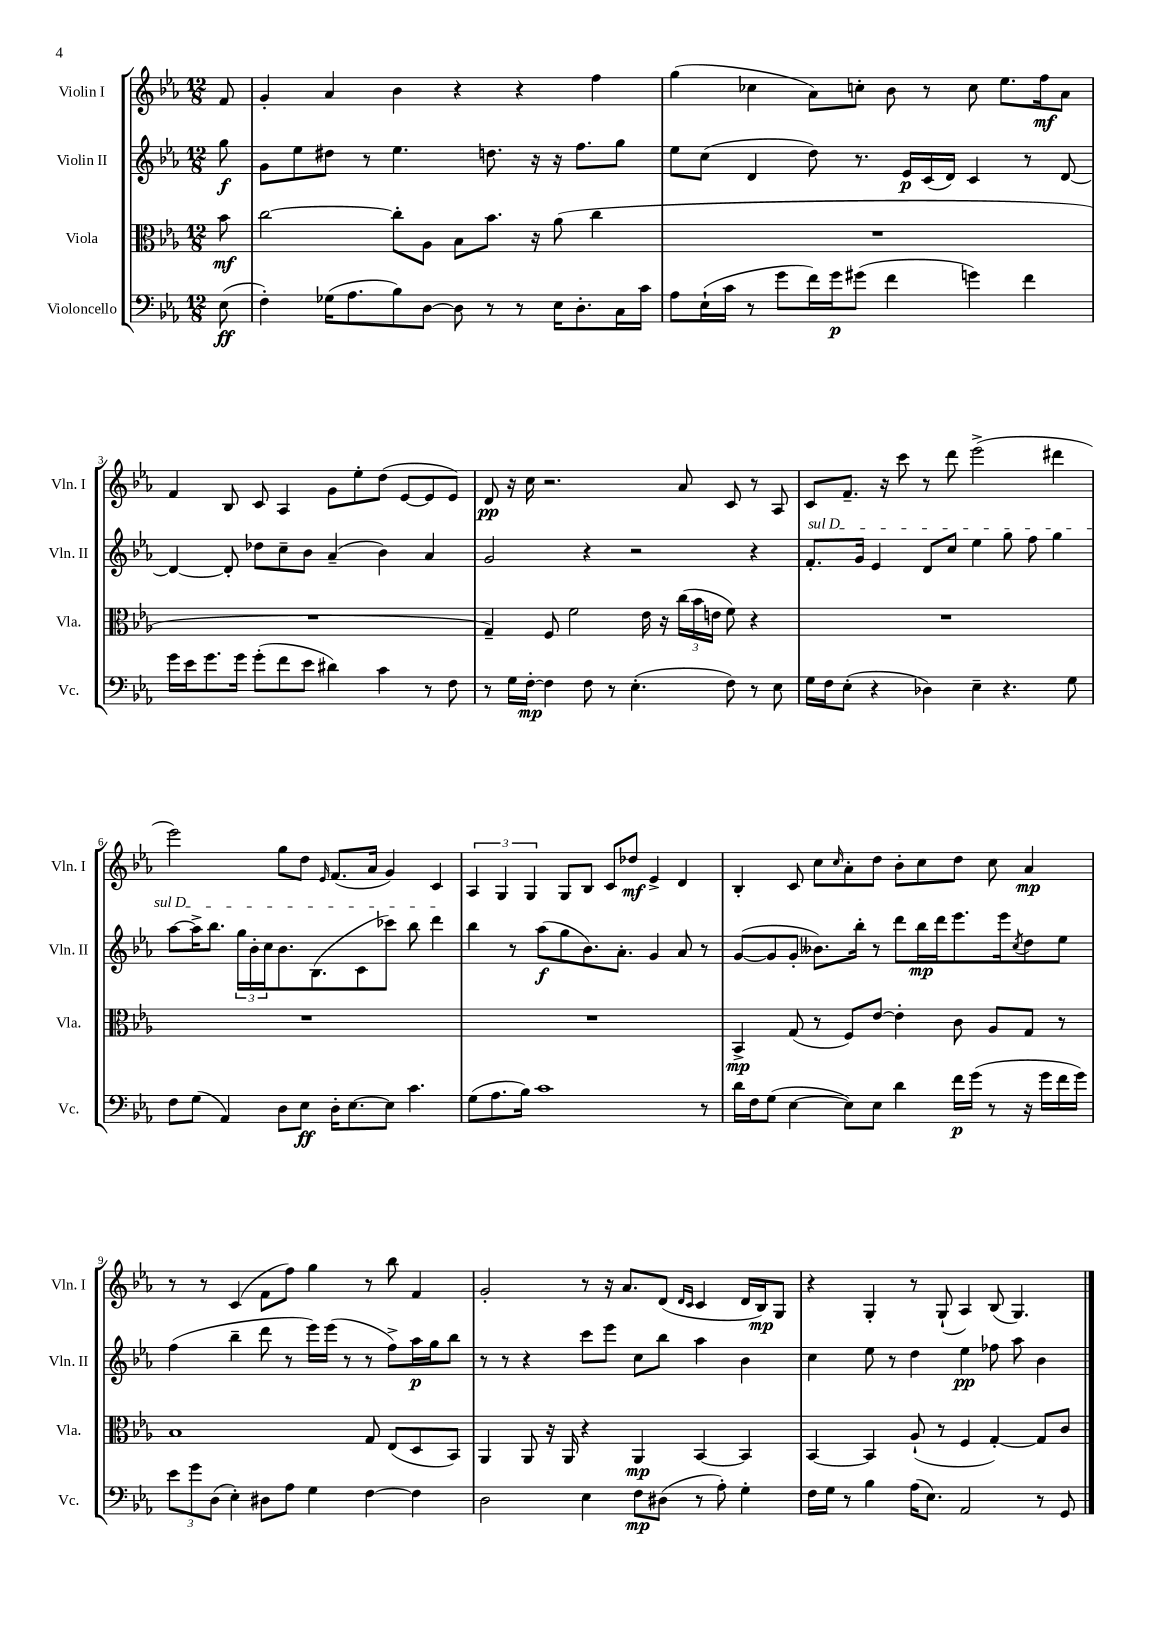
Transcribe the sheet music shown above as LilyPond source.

<<
\new StaffGroup <<
\new Staff = "s0" \with { instrumentName = "Violin I" shortInstrumentName = "Vln. I" } {
    \clef treble \key ees \major \numericTimeSignature \time 12/8 \partial 8
    f'8 |
    g'4-. aes'4 bes'4 r4 r4 f''4 |
    g''4( ces''4 aes'8) c''8-. bes'8 r8 c''8 ees''8. f''16\mf aes'8 |
    f'4 bes8 c'8 aes4 g'8 ees''8-. d''8( ees'8~ ees'8 ees'8) |
    d'8\pp r16 c''16 r2. aes'8 c'8 r8 aes8 |
    c'8 f'8.-- r16 c'''8 r8 d'''8 ees'''2->( dis'''4 |
    ees'''2) g''8 d''8 \grace { ees'16 } f'8.( aes'16 g'4) c'4 |
    \tuplet 3/2 { aes4 g4 g4 } g8 bes8 c'8 des''8\mf ees'4-> d'4 |
    bes4-. c'8 c''8 \grace { c''16 } aes'8-. d''8 bes'8-. c''8 d''8 c''8 aes'4\mp |
    r8 r8 c'4( f'8 f''8) g''4 r8 bes''8 f'4 |
    g'2-. r8 r16 aes'8. d'8( \grace { d'16 c'16 } c'4 d'16 bes16\mp) g8 |
    r4 g4-. r8 g8-!( aes4) bes8( g4.) \bar "|." |
}
\new Staff = "s1" \with { instrumentName = "Violin II" shortInstrumentName = "Vln. II" } {
    \clef treble \key ees \major \numericTimeSignature \time 12/8 \partial 8
    g''8\f |
    g'8 ees''8 dis''8 r8 ees''4. d''8. r16 r16 f''8. g''8 |
    ees''8 c''8( d'4 d''8) r8. ees'16\p c'16( d'16) c'4 r8 d'8~ |
    d'4~ d'8-. des''8 c''8-- bes'8 aes'4--( bes'4) aes'4 |
    g'2 r4 r2 r4 |
    \once \override TextSpanner.bound-details.left.text = \markup { \italic "sul D" } f'8.-.\startTextSpan g'16 ees'4 d'8 c''8 ees''4 g''8 f''8 g''4 |
    aes''8~ aes''16-> bes''8. \tuplet 3/2 { g''16 bes'16-. c''16 } bes'8. bes8.( c'8 ces'''8) bes''8 d'''4\stopTextSpan |
    bes''4 r8 aes''8\f( g''8 bes'8.) aes'8.-. g'4 aes'8 r8 |
    g'8~( g'8 g'8-. beses'8.) bes''16-. r8 d'''8 bes''16\mp d'''16 ees'''8. ees'''16 \acciaccatura { c''8 } d''8 ees''8 |
    f''4( bes''4-- d'''8 r8 ees'''16) ees'''16( r8 r8 f''8->) aes''16\p g''16 bes''8 |
    r8 r8 r4 c'''8 ees'''8 c''8 bes''8 aes''4 bes'4 |
    c''4 ees''8 r8 d''4 ees''4\pp fes''8 aes''8 bes'4 \bar "|." |
}
\new Staff = "s2" \with { instrumentName = "Viola" shortInstrumentName = "Vla." } {
    \clef alto \key ees \major \numericTimeSignature \time 12/8 \partial 8
    bes'8\mf |
    c''2~ c''8-. aes8 bes8 bes'8. r16 aes'8( c''4 |
    R1. |
    R1. |
    g4--) f8 f'2 ees'16 r16 \tuplet 3/2 { c''16( bes'16 e'16 } f'8) r4 |
    R1. |
    R1. |
    R1. |
    bes,4->\mp g8( r8 f8) ees'8~ ees'4-. c'8 aes8 g8 r8 |
    bes1 g8 ees8( d8 bes,8) |
    aes,4 aes,8 r16 aes,16 r4 aes,4\mp bes,4~ bes,4 |
    bes,4~ bes,4 aes8-!( r8 f4 g4~-.) g8 c'8 \bar "|." |
}
\new Staff = "s3" \with { instrumentName = "Violoncello" shortInstrumentName = "Vc." } {
    \clef bass \key ees \major \numericTimeSignature \time 12/8 \partial 8
    ees8\ff( |
    f4-.) ges16( aes8. bes8) d8~ d8 r8 r8 ees16 d8.-. c16 c'16 |
    aes8 ees16-!( c'16 r8 g'8 f'16) g'16\p gis'8( f'4 g'4) f'4 |
    g'16 ees'16 g'8. g'16 g'8-.( f'8 ees'8 dis'4) c'4 r8 f8 |
    r8 g16 f16~-.\mp f4 f8 r8 ees4.-.( f8) r8 ees8 |
    g16 f16 ees8-.( r4 des4) ees4-- r4. g8 |
    f8 g8( aes,4) d8 ees8\ff d16-. ees8.~ ees8 c'4. |
    g8( aes8. bes16) c'1 r8 |
    d'16 f16 g8( ees4~ ees8) ees8 d'4 f'16\p g'16( r8 r16 g'16 f'16 g'16) |
    \tuplet 3/2 { ees'8 g'8 d8( } ees4-.) dis8 aes8 g4 f4~ f4 |
    d2 ees4 f8\mp dis8( r8 aes8-.) g4-. |
    f16 g16 r8 bes4 aes16( ees8.) aes,2 r8 g,8 \bar "|." |
}
>>
>>
